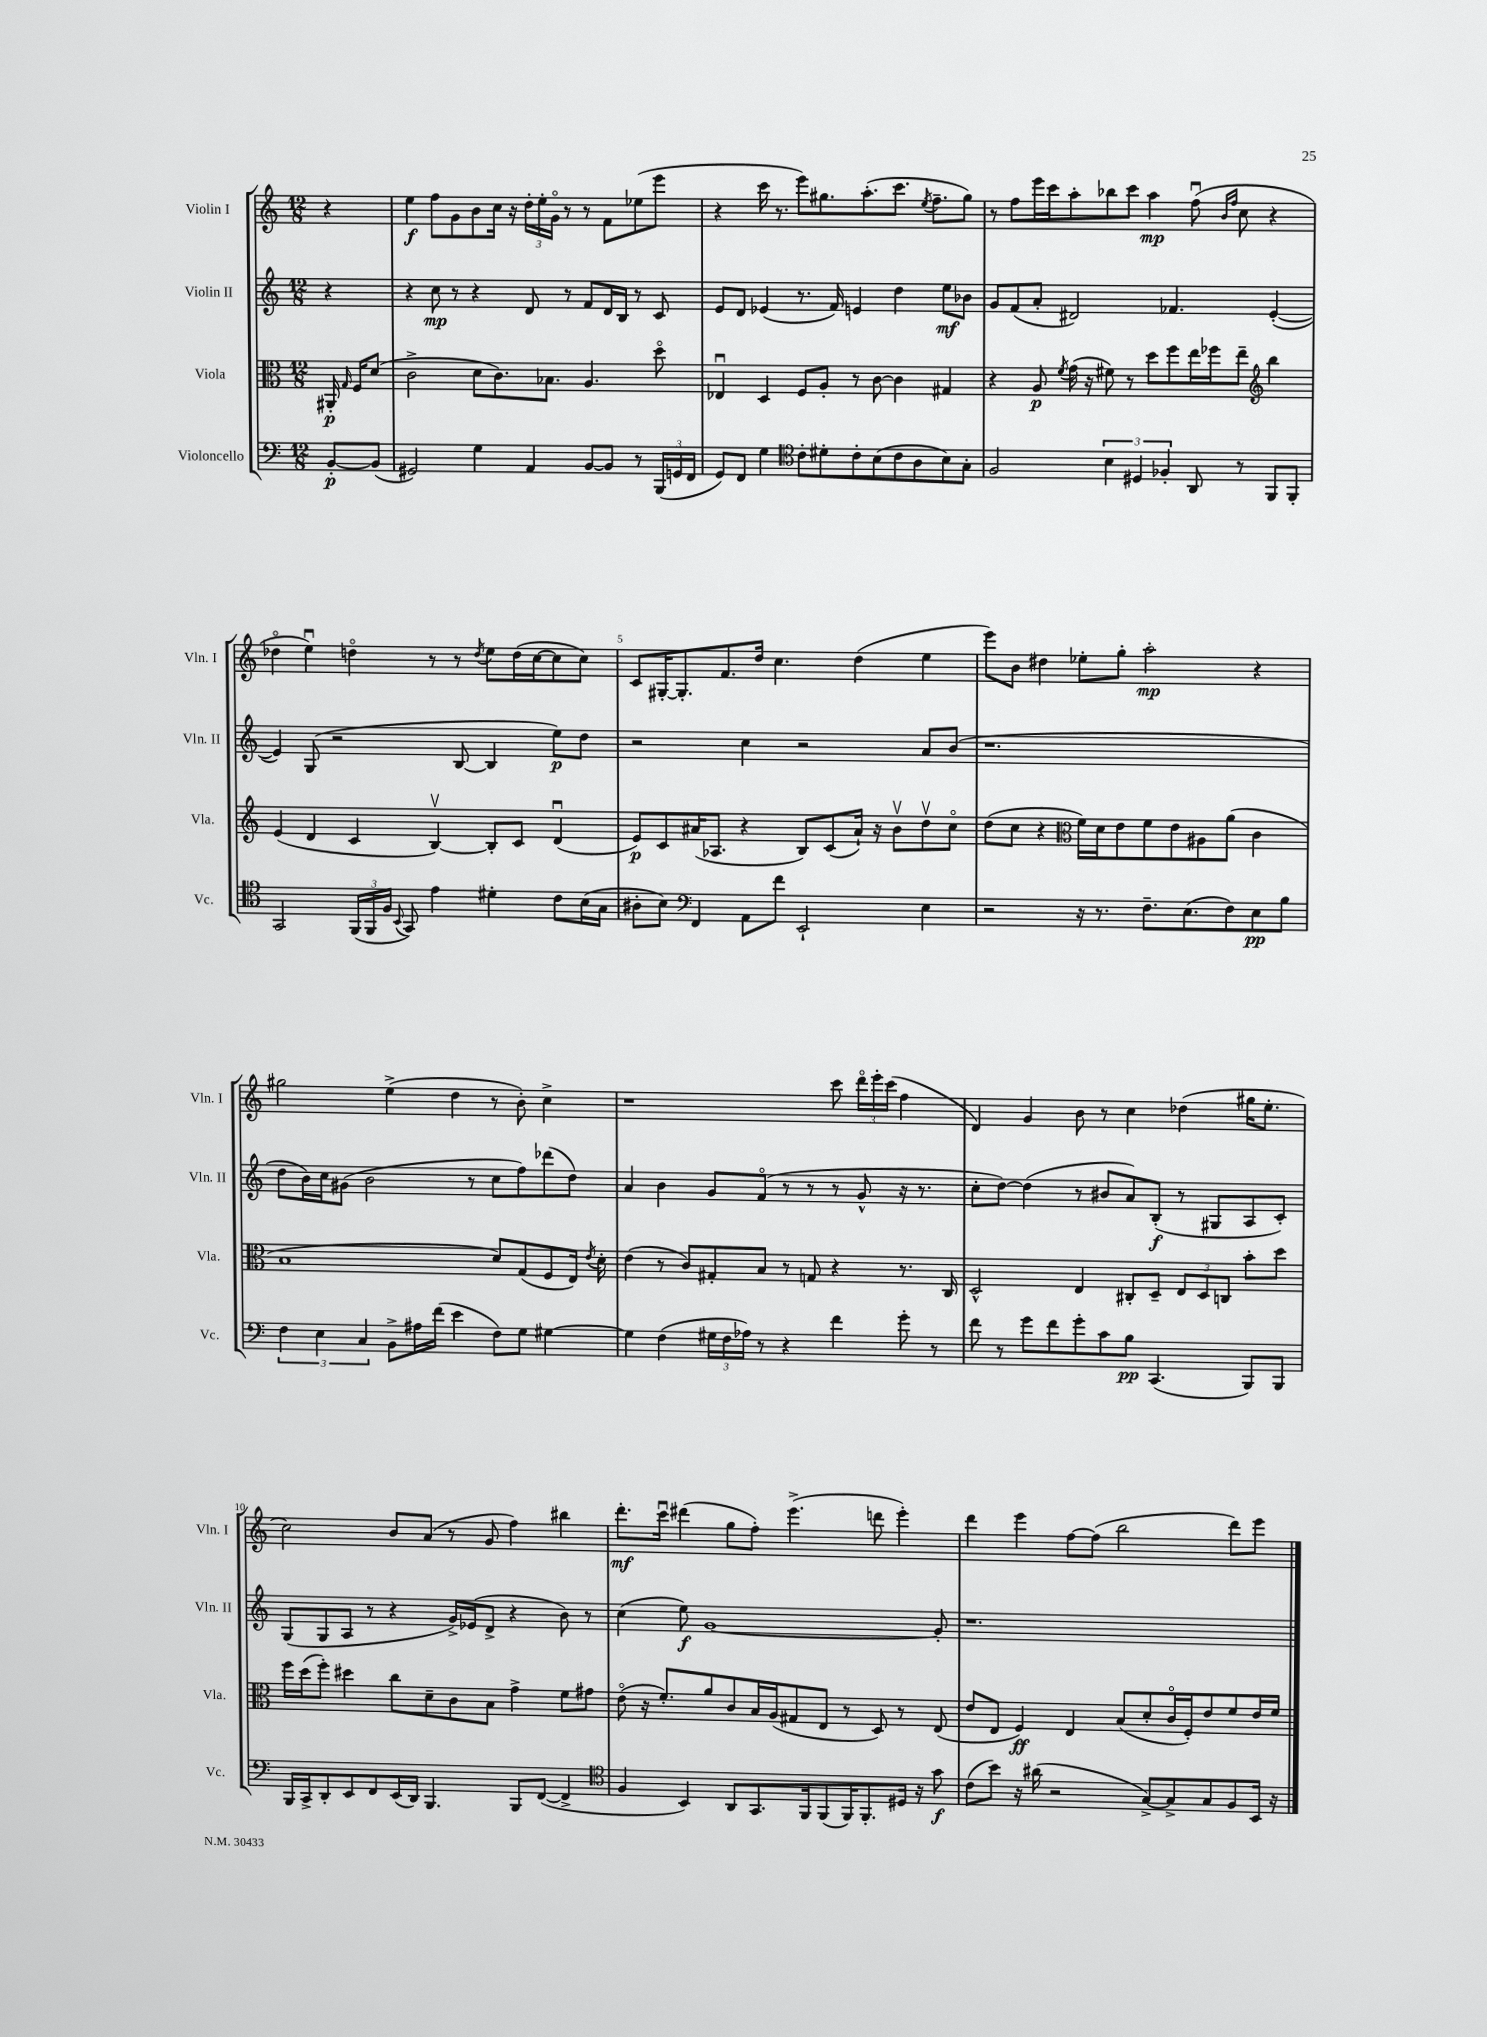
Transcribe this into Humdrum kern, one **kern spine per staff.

**kern	**kern	**kern	**kern
*staff4	*staff3	*staff2	*staff1
*clefF4	*clefC3	*clefG2	*clefG2
*k[]	*k[]	*k[]	*k[]
*M12/8	*M12/8	*M12/8	*M12/8
[8BB'	16AA#'	4r	4r
.	16qqG	.	.
.	16F	.	.
(8BB]	(8d	.	.
=	=	=	=
2GG#)	2c^	4r	4ee
.	.	8cc	8ff
.	.	8r	8g
4G	8d	4r	8b
.	8.c)	.	16cc
.	.	.	16r
4AA	.	8d	24dd'
.	.	.	24ee'
.	8.B-	.	.
.	.	.	24go
.	.	8r	8r
[8BB	4.A	8f	8r
8BB]	.	16d	8f
.	.	16B	.
8r	.	8r	(8ee-
(24BBB	8ddo	8c	8eee
24GG	.	.	.
24FF	.	.	.
=	=	=	=
8GG)	4E-u	8e	4r
8FF	.	8d	.
4G	4D	(4e-	16ccc
.	.	.	8.r
*clefC4	*	*	*
8c'	8F	8.r	8eee)
8d#'	8A'	.	8.gg#
.	.	16f)	.
8c'	8r	4e	.
.	.	.	(8.aa'
(8B	[8c	.	.
8c	4c]	4dd	8.ccc
8A	.	.	.
.	.	.	8qee
.	.	.	8.ff~
8B)	4G#	8ee	.
8G'	.	8b-	8gg#)
=	=	=	=
2F	4r	8g	8r
.	.	(8f	8ff
.	8A	8a'	16eee
.	.	.	16ccc
.	8qf	.	.
.	(16g	2d#)	8aa'
.	16r	.	.
6B	8f#)	.	8bb-
.	8r	.	8ccc
6D#	.	.	.
.	8dd	.	4aa
6F-'	.	.	.
.	8ff	4.f-	.
8AA	16ee	.	(8ffu
.	16ff-	.	.
.	.	.	16qqb
.	.	.	16qqff
8r	8ee~	.	8cc
*	*clefG2	*	*
8FF	4bb	([4e'	4r
8FF'	.	.	.
=	=	=	=
2GG	(4e	4e])	4dd-o
.	4d	(8G	4eeu)
.	.	2r	.
(24FF	4c	.	4ddo
24FF	.	.	.
24F	.	.	.
8qqBB	.	.	.
8GG)	.	.	.
4e	[4Bv)	.	8r
.	.	[8B	8r
.	.	.	8qdd
4d#'	8B']	4B]	8ee
.	8c	.	(16dd
.	.	.	[16cc
8c	(4du	8ee)	8cc]
(16B	.	8dd	8cc)
16G	.	.	.
=	=	=	=
8A#'	8e)	2r	8c
8B)	8c	.	[16G#'
.	.	.	8.G#']
*clefF4	*	*	*
4FF	(16a#	.	.
.	8.A-	.	.
.	.	.	8.f
8AA	4r	4cc	.
.	.	.	16dd
8f	.	.	4.cc
2EE`	8B)	2r	.
.	(8c	.	.
.	16a#`)	.	(4dd
.	16r	.	.
.	8bv	.	.
4E	8ddv	8a	4ee
.	8cco	(8b	.
=	=	=	=
2r	(8dd	1.r	8eee)
.	8cc	.	8b
.	4r	.	4dd#
*	*clefC3	*	*
16r	16f)	.	8ee-'
8.r	16d	.	.
.	8e	.	8gg'
8.F~	8f	.	2aa'
.	8e	.	.
(8.E	.	.	.
.	8A#	.	.
8F)	(8a	.	.
8E	4c	.	4r
8B	.	.	.
=	=	=	=
6F	1B	8dd	2gg#
.	.	16b)	.
6E	.	.	.
.	.	16cc	.
.	.	(8g#	.
6C	.	.	.
.	.	2b	.
8BB^	.	.	(4ee^
16A#	.	.	.
(16f	.	.	.
4e	.	.	4dd
.	.	8r	.
8F)	8d)	8cc	8r
8G	(8G	8ff)	8b')
[4G#	8F	(8ddd-	4cc^
.	16E)	8dd)	.
.	8qe	.	.
.	16d'	.	.
=	=	=	=
4G#]	(4e	4a	1r
(4F	8r	4b	.
.	8c)	.	.
24G#	8G#'	8g	.
24F	.	.	.
24A-)	.	.	.
8r	8B	(8fo	.
4r	8r	8r	.
.	8G	8r	.
4f	4r	8r	8ccc
.	.	8g^^	24dddo
.	.	.	24eee'
.	.	.	(24ccc
8g'	8.r	16r	4ff
.	.	8.r	.
8r	.	.	.
.	16C	.	.
=	=	=	=
8f	2D^^	8cc'	4d)
8r	.	[8dd)	.
8g	.	(4dd]	4g
8f	.	.	.
8g'	4E	8r	8b
8c	.	8b#	8r
8B	8C#'	8a)	4cc
(4.CC	8D~	(8B'	.
.	12E	8r	(4dd-
.	12D	.	.
.	.	8G#	.
.	12C	.	.
8BBB)	8b'	8A	16gg#
.	.	.	8.ee'
8BBB	8dd	8c')	.
=	=	=	=
16BBB	16ff	(8G	2cc)
16CC^	(16dd	.	.
8DD'	8ff')	8G	.
8EE	4dd#	8A	.
8FF	.	8r	.
(16EE	8cc	4r	8b
16DD)	.	.	.
4.BBB	8d~	.	(8a
.	8c	16g^)	8r
.	.	(16e-	.
.	8B	8d^	8g
8BBB	4g^	4r	4ff)
([8FF	.	.	.
4FF^]	8f	8b)	4bb#
.	8g#	8r	.
=	=	=	=
*clefC4	*	*	*
4F	(8eo	(4cc	8.ddd'
.	16r	.	.
.	8.f')	.	16cccu
4BB)	.	8ee)	(4ddd#
.	8a	[1g	.
8AA	8c	.	8gg
8.GG	16B	.	8ff')
.	(16A	.	.
.	8G#	.	(4.eee^
16FF	.	.	.
(8FF	8E	.	.
16FF)	8r	.	.
8.FF'	.	.	.
.	8D)	.	8ddd
16D#	8r	.	4eee')
16r	.	.	.
8g	(8E	8g']	.
=	=	=	=
(8c	8e	1.r	4ddd
8b)	8E	.	.
16r	4F)	.	4eee
(16a#	.	.	.
2r	.	.	.
.	4E	.	[8ff
.	.	.	(8ff]
.	(8B	.	2bb
[8G^)	8d'	.	.
8G^]	16co	.	.
.	16F')	.	.
8G	8e	.	.
8F	8f	.	8ddd)
16BB	16e	.	8eee
16r	16f	.	.
==	==	==	==
*-	*-	*-	*-
